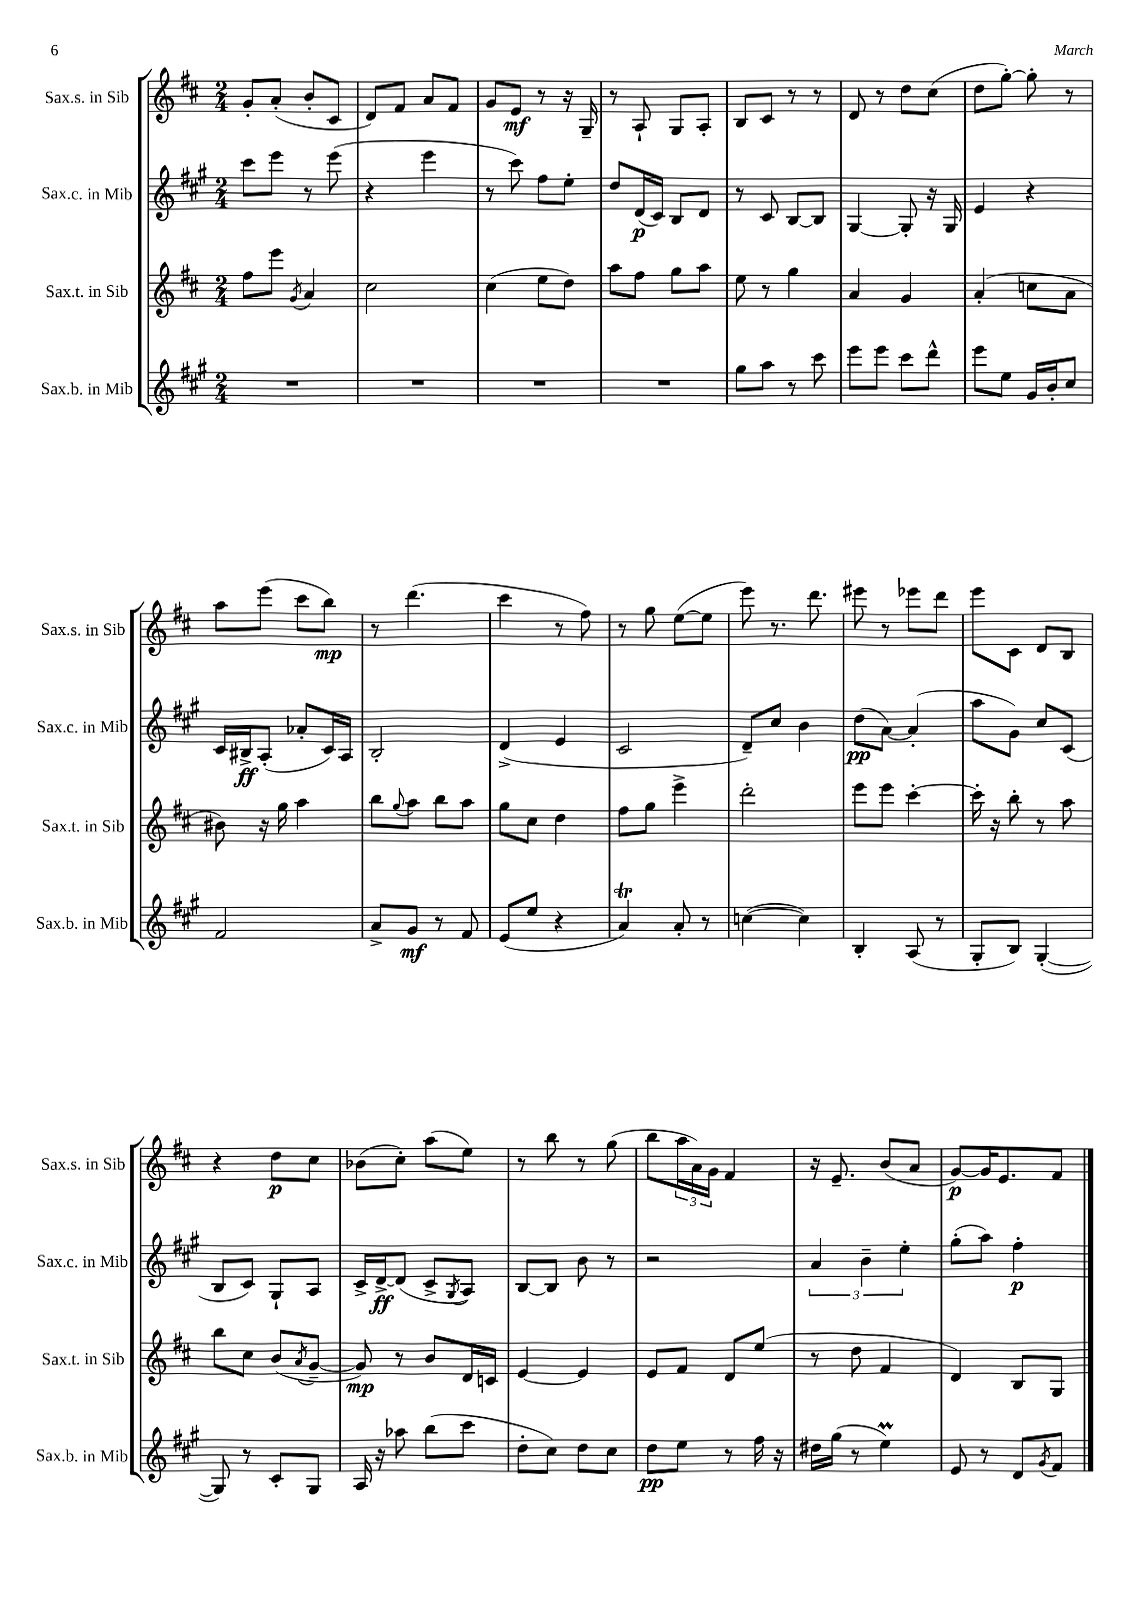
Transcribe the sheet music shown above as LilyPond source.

<<
\new StaffGroup <<
\new Staff = "s0" \with { instrumentName = "Sax.s. in Sib" shortInstrumentName = "Sax.s. in Sib" } {
    \clef treble \key d \major \numericTimeSignature \time 2/4
    g'8-. a'8-.( b'8-. cis'8 |
    d'8) fis'8 a'8 fis'8 |
    g'8 e'8\mf r8 r16 g16-- |
    r8 a8-! g8 a8-. |
    b8 cis'8 r8 r8 |
    d'8 r8 d''8 cis''8( |
    d''8 g''8~-.) g''8-. r8 |
    a''8 e'''8( cis'''8 b''8\mp) |
    r8 d'''4.( |
    cis'''4 r8 fis''8) |
    r8 g''8 e''8~( e''8 |
    e'''8) r8. d'''8. |
    eis'''8 r8 ees'''8 d'''8 |
    e'''8 cis'8 d'8 b8 |
    r4 d''8\p cis''8 |
    bes'8( cis''8-.) a''8( e''8) |
    r8 b''8 r8 g''8( |
    b''8 \tuplet 3/2 { a''16 a'16) g'16 } fis'4 |
    r16 e'8.-- b'8( a'8 |
    g'8~\p) g'16 e'8. fis'8 \bar "|." |
}
\new Staff = "s1" \with { instrumentName = "Sax.c. in Mib" shortInstrumentName = "Sax.c. in Mib" } {
    \clef treble \key a \major \numericTimeSignature \time 2/4
    cis'''8 e'''8 r8 e'''8( |
    r4 e'''4 |
    r8 cis'''8) fis''8 e''8-. |
    d''8 d'16\p( cis'16) b8 d'8 |
    r8 cis'8 b8~ b8 |
    gis4~ gis8-. r16 gis16 |
    e'4 r4 |
    cis'16 bis16->\ff a8-.( aes'8-. cis'16) a16 |
    b2-. |
    d'4->( e'4 |
    cis'2 |
    d'8--) cis''8 b'4 |
    d''8\pp( a'8~) a'4-.( |
    a''8 gis'8) cis''8 cis'8( |
    b8 cis'8) gis8-! a8 |
    cis'16-> d'16~->\ff d'8( cis'8-> \acciaccatura { gis8 } a8) |
    b8~ b8 b'8 r8 |
    r2 |
    \tuplet 3/2 { a'4 b'4-- e''4-. } |
    gis''8-.( a''8) fis''4-.\p \bar "|." |
}
\new Staff = "s2" \with { instrumentName = "Sax.t. in Sib" shortInstrumentName = "Sax.t. in Sib" } {
    \clef treble \key d \major \numericTimeSignature \time 2/4
    fis''8 e'''8 \acciaccatura { g'8 } a'4 |
    cis''2 |
    cis''4( e''8 d''8) |
    a''8 fis''8 g''8 a''8 |
    e''8 r8 g''4 |
    a'4 g'4 |
    a'4-.( c''8 a'8 |
    bis'8) r16 g''16 a''4 |
    b''8 \appoggiatura { g''8 } a''8 b''8 a''8 |
    g''8 cis''8 d''4 |
    fis''8 g''8 e'''4-> |
    d'''2-. |
    e'''8 e'''8 cis'''4~-. |
    cis'''16-. r16 b''8-. r8 a''8 |
    b''8 cis''8 b'8( \acciaccatura { a'8 } g'8~-- |
    g'8\mp) r8 b'8 d'16 c'16 |
    e'4~ e'4 |
    e'8 fis'8 d'8 e''8( |
    r8 d''8 fis'4 |
    d'4) b8 g8 \bar "|." |
}
\new Staff = "s3" \with { instrumentName = "Sax.b. in Mib" shortInstrumentName = "Sax.b. in Mib" } {
    \clef treble \key a \major \numericTimeSignature \time 2/4
    R2 |
    R2 |
    R2 |
    R2 |
    gis''8 a''8 r8 cis'''8 |
    e'''8 e'''8 cis'''8 d'''8-^ |
    e'''8 e''8 gis'16 b'16-. cis''8 |
    fis'2 |
    a'8-> gis'8\mf r8 fis'8 |
    e'8( e''8 r4 |
    a'4\trill) a'8-. r8 |
    c''4~( c''4) |
    b4-. a8( r8 |
    gis8-. b8) gis4~-.( |
    gis8) r8 cis'8-. gis8 |
    a16 r16 aes''8 b''8( cis'''8 |
    d''8-. cis''8) d''8 cis''8 |
    d''8\pp e''8 r8 fis''16 r16 |
    dis''16 gis''16( r8 e''4\prall) |
    e'8 r8 d'8 \acciaccatura { gis'8 } fis'8 \bar "|." |
}
>>
>>
\layout { \context { \Score \remove "Bar_number_engraver" } }
